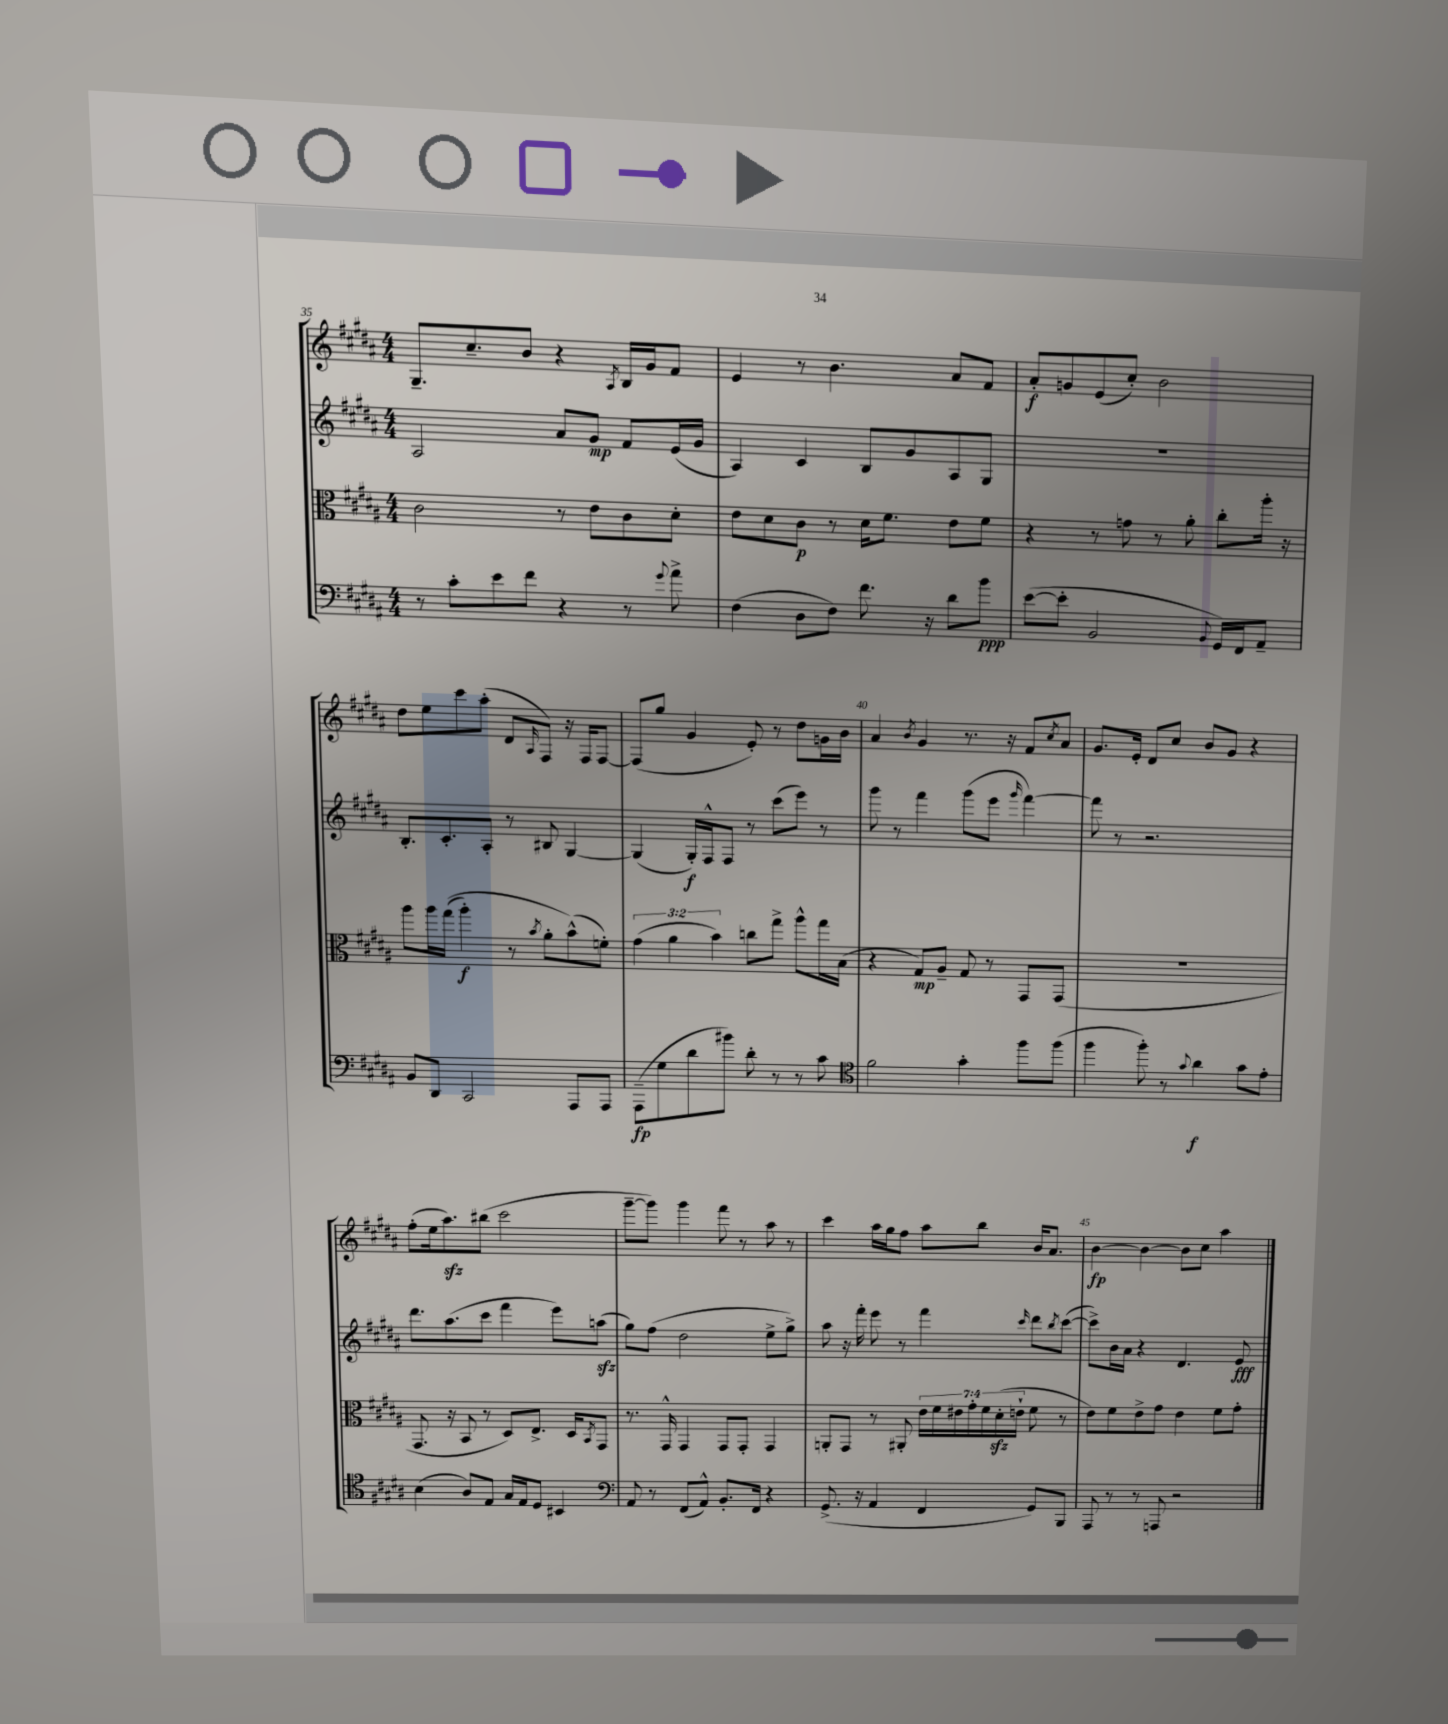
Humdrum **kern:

**kern	**kern	**kern	**kern
*staff4	*staff3	*staff2	*staff1
*clefF4	*clefC3	*clefG2	*clefG2
*k[f#c#g#d#a#]	*k[f#c#g#d#a#]	*k[f#c#g#d#a#]	*k[f#c#g#d#a#]
*M4/4	*M4/4	*M4/4	*M4/4
8r	2c#	2A#	8.G#~
8c#'	.	.	.
.	.	.	8.cc#~
8e	.	.	.
8f#	.	.	8b
4r	8r	8a#	4r
.	8e	8g#	.
.	.	.	8qA#
8r	8c#	8f#	16B
.	.	.	16g#
8qqg#	.	.	.
8a#^	8d#'	(16e	8f#
.	.	16g#	.
=	=	=	=
(4F#	8e	4A#)	4e
.	8d#	.	.
8D#	8c#	4c#	8r
8F#)	8r	.	4.b
8.f#	16d#	8B	.
.	8.f#	.	.
.	.	8g#	.
16r	.	.	.
8d#	8e	8A#	8a#
8b	8f#	8G#	8f#
=	=	=	=
([8e	4r	1r	8a#'
8e']	.	.	8g
2BB	8r	.	(8e
.	8g	.	8cc#')
.	8r	.	2b
.	8a#'	.	.
8qqBB	.	.	.
16GG#)	8cc#'	.	.
16FF#	.	.	.
8AA#~	16aa#'	.	.
.	16r	.	.
=	=	=	=
8BB	8aa#	8.B'	8dd#
8DD#	16aa#	.	8ee
.	&((16gg#	8.c#'	.
2CC#	4aa#')	.	8ccc#
.	.	8A#'	(8aa#'
.	8r	8r	8d#
.	8qb	.	16qqA#
.	8a#'	8B#	8F#)
8AAA#	(8b^^&)	[4G#	16r
.	.	.	16F#
8AAA#	8f')	.	[8F#
=	=	=	=
(8AAA#~	(6g#	(4G#]	(8F#]
8G#	.	.	8gg#
.	6a#	.	.
8d#	.	16G#')	4g#
.	.	16F#^^	.
.	6b)	.	.
8b#)	.	8F#	.
8d#'	8cc	8r	8e')
8r	8gg#^	(8ccc#	8r
8r	8aa#^^	8eee)	8dd#
8c#	16gg#	8r	16g
.	(16B	.	16b
=	=	=	=
*clefC4	*	*	*
2f#	4r	8ggg#	4a#
.	.	8r	.
.	.	.	8qb
.	8G#)	4fff#	4g#
.	8A#~	.	.
4g#'	8G#	(8ggg#	8.r
.	8r	8eee	.
.	.	.	16r
.	.	16qqggg#	.
8ff#	8GG#	[4fff#)	8f#
.	.	.	8qcc#
(8ff#	(8GG#	.	8a#
=	=	=	=
4ff#	1r	8fff#]	8.g#
.	.	8r	.
.	.	.	16e'
8ff#')	.	2.r	8d#
8r	.	.	8cc#
8qqg#	.	.	.
4a#	.	.	8b
.	.	.	8g#
8g#	.	.	4r
8e'	.	.	.
=	=	=	=
(4B	8.GG#	8.ddd#	(8ff#'
.	.	.	16ee
.	16r	(8.aa#	8.aa#)
8A#)	8BB	.	.
8E	8r	8ccc#	(8bb#
16G#	8D#)	4fff#	2ccc#
16E	.	.	.
8D#	8.E^	.	.
4BB#	.	8eee)	.
.	16D#	.	.
.	8qBB	.	.
.	8GG#	(8aa	.
=	=	=	=
*clefF4	*	*	*
8AA#	8.r	8gg#)	[8ggg#~
8r	.	(8ff#	8ggg#])
.	16GG#^^	.	.
(8FF#	4GG#	2dd#	4ggg#
8AA#^^)	.	.	.
8.BB'	8GG#	.	8fff#
.	8GG#'	.	8r
16FF#	.	.	.
4r	4GG#	8ee^	8aa#
.	.	8gg#^)	8r
=	=	=	=
(8.GG#^	8AA'	8aa#	4ccc#
.	8GG#	16r	.
16r	.	16fff#'	.
4AA#	8r	8eee	16aa#
.	.	.	16gg#
.	8AA#'	8r	8ff#
4FF#	28e	4fff#	8aa#
.	28f#	.	.
.	28e#	.	.
.	28g#'	.	.
.	.	.	8bb
.	28f#	.	.
.	(28d#'	.	.
.	28e`	.	.
.	.	16qqccc#	.
8GG#)	8f#	8ddd#	16b
.	.	.	8.a#
.	.	8qbb	.
8BBB	8r	([8ccc#	.
=	=	=	=
8AAA#	8e)	8ccc#^])	[4b
8r	8f#	16b	.
.	.	16a#	.
8r	8e^	4r	4b_
8AAA	8g#	.	.
2r	4e	4.d#	8b]
.	.	.	8cc#
.	8f#	.	4aa#
.	8g#'	8e	.
==	==	==	==
*-	*-	*-	*-
